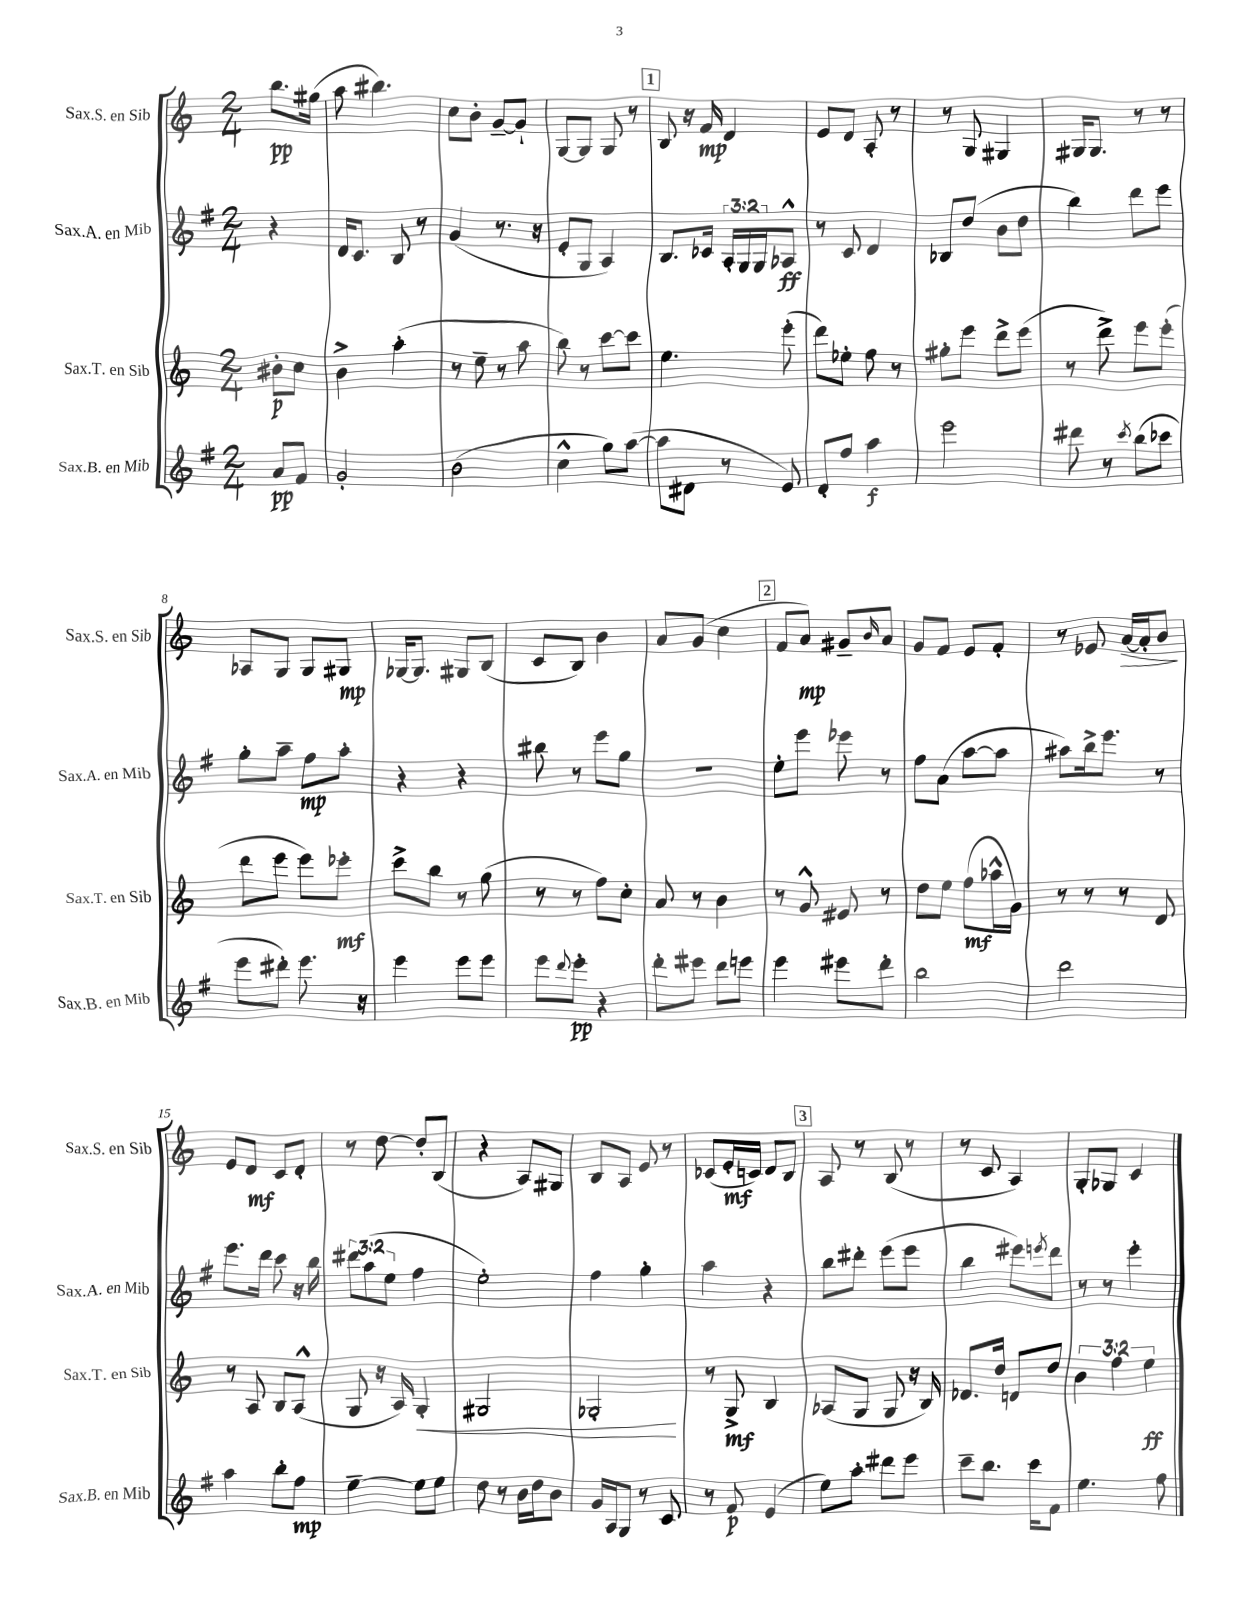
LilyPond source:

<<
\new StaffGroup <<
\new Staff = "s0" \with { instrumentName = "Sax.S. en Sib" shortInstrumentName = "Sax.S. en Sib" } {
    \clef treble \key c \major \numericTimeSignature \time 2/4 \partial 4
    b''8.\pp gis''16( |
    a''8 bis''4.) |
    c''8 b'8-. g'8~-- g'8-! |
    g8~ g8 g8 r8 |
    \mark \markup { \box "1" } b8 r16 f'16\mp d'4 |
    e'8 d'8 a8-. r8 |
    r8 g8 gis4 |
    gis16 gis8. r8 r8 |
    aes8 g8 g8 gis8\mp |
    ges16~ ges8. gis8 b8( |
    c'8 b8) b'4 |
    a'8 g'8( c''4 |
    \mark \markup { \box "2" } f'8 a'8\mp) gis'8-- \grace { b'16 } a'8 |
    g'8 f'8 e'8 f'8-. |
    r8 ees'8 a'16~\> a'16-. b'8\! |
    e'8 d'8\mf c'8 d'8-. |
    r8 d''8~ d''8-. b8( |
    r4 a8) gis8 |
    b8 a8 e'8 r8 |
    ces'8( e'16-.\mf c'16) d'8 b8 |
    \mark \markup { \box "3" } a8 r8 b8( r8 |
    r8 c'8 a4) |
    g8-. ges8 c'4 \bar "|." |
}
\new Staff = "s1" \with { instrumentName = "Sax.A. en Mib" shortInstrumentName = "Sax.A. en Mib" } {
    \clef treble \key g \major \numericTimeSignature \time 2/4 \override Staff.TupletNumber.text = #tuplet-number::calc-fraction-text \partial 4
    r4 |
    d'16 c'8. b8 r8 |
    g'4( r8. r16 |
    e'8-. g8 a4) |
    \mark \markup { \box "1" } b8. ces'16 \tuplet 3/2 { a16-. g16 g16 } aes8-^\ff |
    r8 c'8 d'4 |
    bes8 d''8( b'8 d''8 |
    b''4) d'''8 e'''8 |
    g''8-. a''8-- fis''8\mp a''8-. |
    r4 r4 |
    bis''8 r8 e'''8 g''8 |
    r2 |
    \mark \markup { \box "2" } e''8-. e'''8 ees'''8 r8 |
    fis''8 a'8( a''8~ a''8 |
    ais''8) b''16-> e'''8. r8 |
    e'''8. d'''16 c'''8 r16 b''16 |
    \tuplet 3/2 { dis'''8 a''8( e''8 } fis''4 |
    e''2-.) |
    fis''4 g''4-. |
    a''4 r4 |
    \mark \markup { \box "3" } b''8 dis'''8-. e'''8( e'''8 |
    b''4 eis'''8) \acciaccatura { e'''8 } d'''8 |
    r8 r8 e'''4-. \bar "|." |
}
\new Staff = "s2" \with { instrumentName = "Sax.T. en Sib" shortInstrumentName = "Sax.T. en Sib" } {
    \clef treble \key c \major \numericTimeSignature \time 2/4 \override Staff.TupletNumber.text = #tuplet-number::calc-fraction-text \partial 4
    bis'8-.\p c''8 |
    b'4-> a''4-.( |
    r8 e''8-- r8 a''8 |
    b''8) r8 c'''8~ c'''8 |
    \mark \markup { \box "1" } e''4. e'''8-.( |
    d'''8) ees''8-. f''8 r8 |
    gis''8-. e'''8 d'''8-> e'''8( |
    r8 d'''8->) e'''8 e'''8-.( |
    d'''8 e'''8 e'''8) ees'''8-.\mf |
    c'''8-> b''8 r8 g''8( |
    r8 r8 f''8) c''8-. |
    a'8 r8 b'4 |
    \mark \markup { \box "2" } r8 g'8-^ eis'8 r8 |
    d''8 e''8 f''8\mf( aes''16-^ g'16) |
    r8 r8 r8 d'8 |
    r8 a8 b8 a8-^( |
    g8 r16 a16) g4-.\< |
    gis2 |
    ges2-.\! |
    r8 g8->\mf b4 |
    \mark \markup { \box "3" } aes8( g8 g8 r16 b16) |
    des'8. d''16 d'8 d''8 |
    \tuplet 3/2 { b'4 f''4 e''4\ff } \bar "|." |
}
\new Staff = "s3" \with { instrumentName = "Sax.B. en Mib" shortInstrumentName = "Sax.B. en Mib" } {
    \clef treble \key g \major \numericTimeSignature \time 2/4 \partial 4
    a'8\pp fis'8 |
    g'2-. |
    b'2( |
    c''4-^ g''8) a''8~( |
    \mark \markup { \box "1" } a''8 dis'8 r8 e'8) |
    d'8-. fis''8 a''4\f |
    e'''2 |
    dis'''8 r8 \acciaccatura { c'''8 } b''8( ces'''8 |
    e'''8 dis'''8-.) e'''8. r16 |
    e'''4 e'''8 e'''8 |
    e'''8 \appoggiatura { d'''8 } e'''8-.\pp r4 |
    d'''8-. eis'''8 d'''8 e'''8 |
    \mark \markup { \box "2" } e'''4 eis'''8 d'''8-. |
    b''2 |
    d'''2 |
    a''4 b''8-. fis''8\mp |
    e''4~-- e''8 e''8 |
    d''8 r8 b'16 d''16 b'8 |
    g'16 a16 g8 r8 c'8 |
    r8 fis'8\p e'4( |
    \mark \markup { \box "3" } e''8) a''8-. dis'''8 e'''8 |
    c'''8-- b''8. c'''16 fis'8 |
    e''4. fis''8 \bar "|." |
}
>>
>>
